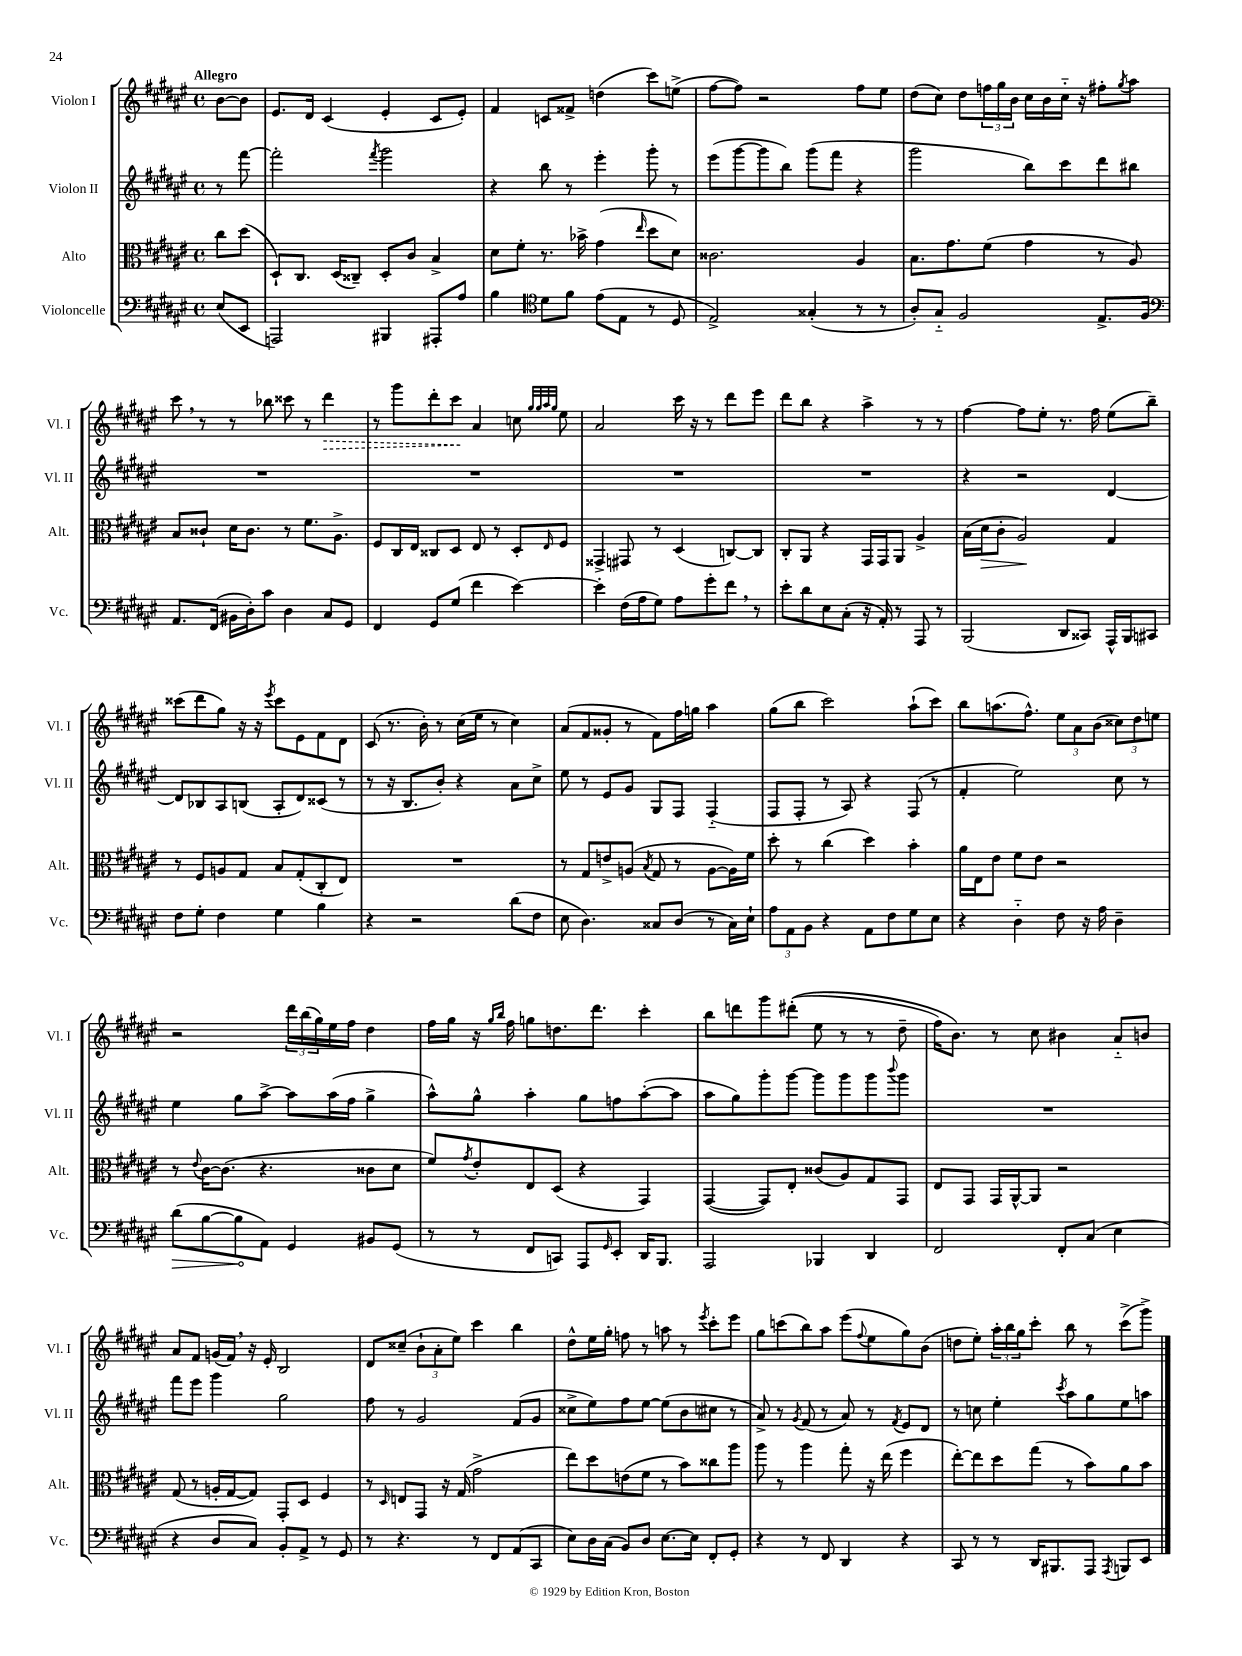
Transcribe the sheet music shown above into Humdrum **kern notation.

**kern	**kern	**kern	**kern
*staff4	*staff3	*staff2	*staff1
*clefF4	*clefC3	*clefG2	*clefG2
*k[f#c#g#d#a#e#]	*k[f#c#g#d#a#e#]	*k[f#c#g#d#a#e#]	*k[f#c#g#d#a#e#]
*M4/4	*M4/4	*M4/4	*M4/4
*met(c)	*met(c)	*met(c)	*met(c)
(8E#/L	8cc#\L	8r	[8b\L
8EE#/J	(8dd#\J	[8fff#\	8b\]J
=	=	=	=
2AAA/)	8D#`/L)	2fff#'\]	8.e#/L
.	8.C#/J	.	.
.	.	.	16d#/Jk
.	.	.	(4c#/
.	(16D#/LK	.	.
.	8C##~/J)	.	.
.	.	8qfff#/	.
4BBB#/	8D#'/L	2ggg#\	4e#'/
.	8c#/J	.	.
8AAA#'/L	4B^/	.	8c#/L
8A#/J	.	.	8e#'/J)
=	=	=	=
4B\	8d#\L	4r	4f#/
.	8f#'\J	.	.
*clefC4	*	*	*
8d#\L	8.r	8bb\	8c/L
8f#\J	.	8r	8f##^/J
.	16b-^\	.	.
(8e#\L	(4g#\	4eee#'\	(4dd\
8E#\J	.	.	.
.	16qqee#/	.	.
8r	8dd#\L	8ggg#'\	8ccc#\L)
8D#/	8d#\J)	8r	(8ee^\J
=	=	=	=
2E#^/)	2.c##\	(8eee#\L	[8ff#\L
.	.	[8ggg#\	8ff#\]J)
.	.	8ggg#\]	2r
.	.	8bb\J)	.
(4G##'/	.	(8ggg#\L	.
.	.	8fff#\J	.
8r	4A#/	4r	8ff#\L
8r	.	.	8ee#\J
=	=	=	=
8A#'/L)	8.B\L	2ggg#\	(8dd#\L
8G#'~/J	.	.	8cc#\J)
.	8.g#\	.	.
2F#/	.	.	8dd#\L
.	(8f#\J	.	24ff\L
.	.	.	24gg#\
.	.	.	24b\JJ
.	4g#\	8bb\L)	16cc#\LL
.	.	.	16b\
.	.	8ccc#\	16cc#'~\JJ
.	.	.	16r
8.E#^/L	8r	8ddd#\	8ff#'\L
.	.	.	8qgg#/
.	8A#/)	8bb#\J	8aa#\J
16F#/Jk	.	.	.
=	=	=	=
*clefF4	*	*	*
8.AA#/L	8B/L	1r	8ccc#\
.	8c##`/J	.	8r
(16FF#/Jk	.	.	.
16BB#\LL	16d#\LK	.	8r
16D#'\J)	8.c##\J	.	.
8c#\J	.	.	8bb-\
4D#\	8r	.	8ccc##\
.	8.f#\L	.	8r
8C#/L	.	.	4ddd#\
.	8.A#^\J	.	.
8GG#/J	.	.	.
=	=	=	=
4FF#/	8F#/L	1r	8r
.	16C#/L	.	8ggg#\L
.	16E#/JJ	.	.
8GG#/L	8C##/L	.	8ddd#'\
(8G#/J	8D#/J	.	8ccc#\J
4f#\	8E#/	.	4a#/
.	8r	.	.
[4e#\)	8D#'/L	.	8cc\
.	.	.	32qqgg#/LLL
.	.	.	32qqgg#/
.	.	.	32qqaa#/
.	16qqE#/	.	32qqgg#/JJJ
.	8F#/J	.	8ee#\
=	=	=	=
4e#'\]	4GG##^/	1r	2a#/
(16F#\LL	8GG#/	.	.
16A#\J	.	.	.
8G#\J)	8r	.	.
8A#\L	(4D#/	.	16ccc#\
.	.	.	16r
8g#'\	.	.	8r
8f#\J	[8C/L)	.	8ddd#\L
8r	8C/]J	.	8eee#\J
=	=	=	=
8e#'\L	8C#'/L	1r	8ddd#\L
8d#\	8AA#/J	.	8bb\J
8E#\	4r	.	4r
(8C#'\J	.	.	.
16r	16GG#/LL	.	4aa#^\
16AA#'/)	16GG#/J	.	.
8r	8AA#/J	.	.
8AAA#/	4A#^/	.	8r
8r	.	.	8r
=	=	=	=
(2BBB/	(16B\LL	4r	[4ff#\
.	16d#\J	.	.
.	8c#'\J	.	.
.	2A#/)	2r	8ff#\]L
.	.	.	8ee#'\J
8DD#/L	.	.	8.r
8CC##/J)	.	.	.
.	.	.	16ff#\
16AAA#^^/LL	4G#/	[4d#/	(8ee#\L
16BBB/J	.	.	.
8CC#/J	.	.	8bb~\J)
=	=	=	=
8F#\L	8r	8d#/]L	(8ccc##\L
8G#'\J	8F#/L	8B-/	8ddd#\
4F#\	8A/	8A#/	8gg#\J)
.	8G#/J	(8B/J	16r
.	.	.	16r
.	.	.	8qeee#/
4G#\	8B/L	8A#'/L	8ccc##\L
.	(8G#'/	8d#/)	8e#\
4B\	8C#'/	(8c##/J	8f#\
.	8E#/J)	8r	8d#\J
=	=	=	=
4r	1r	8r	(8c#/
.	.	16r	8.r
.	.	8.B/L	.
2r	.	.	.
.	.	.	16b'\)
.	.	8b'/J)	8r
.	.	4r	(16cc#\LL
.	.	.	16ee#\JJ
.	.	.	8r
(8d#\L	.	8a#\L	4cc#\)
8F#\J	.	8cc#^\J	.
=	=	=	=
8E#\	8r	8ee#\	(8a#/L
4.D#\)	8G#/L	8r	8f#/
.	8e^/	8e#/L	8g##'/J
.	(8A/J	8g#/J	8r
.	8qB/	.	.
8C##/L	8G#/	8G#/L	8f#\L)
(8D#/J	8r	8F#/J	16ff#\L
.	.	.	16gg\JJ
8r	[8A\L	(4F#'~/	4aa#\
16C##\LL)	16A\]L)	.	.
16E#`\JJ	16f#\JJ	.	.
=	=	=	=
12A#\L	8dd#'\	8F#/L	(8gg#\L
12AA#\	.	.	.
.	8r	8F#'/J	8bb\J
12BB\J	.	.	.
4r	(4cc#\	8r	2ccc#\)
.	.	8A#/)	.
8AA#\L	4dd#\)	4r	.
8F#\	.	.	.
8G#\	4b'\	(8F#/	(8aa#`\L
8E#\J	.	8r	8ccc#\J)
=	=	=	=
4r	16a#\LL	4f#'/	8bb\L
.	16E#\J	.	.
.	8e#\J	.	(8.aa\
4D#'~\	8f#\L	2ee#\)	.
.	.	.	8.ff#^^\J)
.	8e#\J	.	.
8F#\	2r	.	12ee#\L
.	.	.	12a#\
16r	.	.	.
.	.	.	(12b\J
16A#\	.	.	.
4D#~\	.	8cc#\	12cc##\L)
.	.	.	12dd#\
.	.	8r	.
.	.	.	12ee\J
=	=	=	=
(8d#\L	8r	4ee#\	2r
.	8qqe#/	.	.
[8B\	[16c#\LK	.	.
.	(8.c#\]J	.	.
8B\]	.	8gg#\L	.
8AA#\J)	4.r	[8aa#^\J	.
4GG#/	.	8aa#\]L	24ddd#\LL
.	.	.	(24bb\
.	.	.	24gg#\)
.	.	(16aa#\L	16ee#\
.	.	16ff#\JJ	16ff#\JJ
8BB#/L	8c##\L	4gg#^\	4dd#\
(8GG#/J	8d#\J	.	.
=	=	=	=
8r	8f#/L)	8aa#^^\L)	16ff#\LL
.	.	.	16gg#\JJ
.	8qg#/	.	.
8r	8e#'/	8gg#^^\J	16r
.	.	.	16qqgg#/LL
.	.	.	16qqbb/JJ
.	.	.	16ff#\
8FF#/L	8E#/	4aa#'\	8gg\L
8CC/J)	(8D#/J	.	8.dd\
8AAA#/L	4r	8gg#\L	.
.	.	.	8.ddd#\J
16qqGG#/	.	.	.
8EE#'/J	.	8ff\	.
16DD#/LK	4GG#/)	([8aa#'\	4ccc#'\
8.BBB/J	.	.	.
.	.	8aa#\]J	.
=	=	=	=
2AAA#/	([4GG#/	8aa#\L	8bb\L
.	.	8gg#\)	8ddd\
.	8GG#/]L)	8ggg#'\	8ggg#\
.	8E#'/J	[8ggg#\J	&((8ddd#'\J
4BBB-/	(8c##/L	8ggg#\]L	8ee#\
.	8A#/)	8ggg#\	8r
4DD#/	8G#/	8ggg#\	8r
.	.	8qqbbb/	.
.	8GG#/J	8ggg#\J	8dd#~\
=	=	=	=
2FF#/	8E#/L	1r	16ff#\LK)
.	.	.	8.b\J&)
.	8GG#/J	.	.
.	16GG#/LL	.	8r
.	[16AA#^^/J	.	.
.	8AA#/]J	.	8cc#\
8FF#'/L	2r	.	4b#\
(8C#/J	.	.	.
4E#\	.	.	8a#'~/L
.	.	.	8b/J
=	=	=	=
4r	(8G#/	8fff#\L	8a#/L
.	8r	8eee#\J	8f#/J
8D#/L	16A'/LL	4ggg#\	(16g/LL
.	[16G#/J	.	16f#/JJ)
8C#/J)	8G#/]J)	.	16r
.	.	.	16e#'/
8BB'/L	8GG#'/L	2gg#\	2B/
8AA#^/J	8D#/J	.	.
8r	4F#/	.	.
8GG#/	.	.	.
=	=	=	=
8r	8r	8ff#\	8d#/L
.	16qqD#/	.	.
4.r	8E/L	8r	(8cc##~/J
.	8GG#/J	2g#/	12b`\L
.	.	.	12a#'\
.	16r	.	.
.	.	.	12ee#\J)
.	(16G#/	.	.
8r	2g#^\	.	4ccc#\
8FF#/L	.	.	.
(8AA#/	.	(8f#/L	4bb\
8CC#/J	.	8g#/J	.
=	=	=	=
8E#\L)	8ee#\L)	8cc##^\L	8dd#^^\L
16D#\L	8dd#\	8ee#\)	16ee#\L
(16C#\JJ	.	.	16gg#'\JJ
8BB/L)	(8e\	8ff#\	8ff\
8D#/J	8f#\J	[8ee#\J	8r
[8.E#\L	8r	(8ee#\]L	8aa\
.	8b\L)	8b\	8r
16E#\]Jk	.	.	.
.	.	.	8qeee#/
8FF#'/L	8cc##\	8cc#\J	8ccc#'\L
8GG#'/J	8aa#\J	8r	8eee#\J
=	=	=	=
4r	8aa#\	8a#^/)	8gg#\L
.	8r	8r	(8ccc\
.	.	8qg#/	.
8r	4aa#\	(8f#/	8bb\)
8FF#/	.	8r	8aa#\J
4DD#/	8gg#'\	8a#/)	(8eee#\L
.	.	.	8qqff#/
.	16r	8r	8ee#\
.	(16ee#\	.	.
.	.	8qf#/	.
4r	4ff#\	8e#/L	8gg#\)
.	.	8d#/J	(8b\J
=	=	=	=
8CC#/	[8ee#'\L)	8r	8dd\L
8r	8ee#\]	8cc\	8ee#'\J)
8r	8dd#\	4ee#'\	24aa#'\LL
.	.	.	24bb\
.	.	.	24gg#\J
16DD#/LK	(8gg#\J	.	8ccc#'\J
8.BBB#/	.	.	.
.	.	8qccc#/	.
.	8r	8aa#\L	8bb\
8AAA#/J	8b\L)	8gg#\	8r
8qAAA#/	.	.	.
8BBB/L	8a#\	8ee#\	(8ccc#^\L
8EE#/J	8b\J	8aa\J	8ggg#^\J)
==	==	==	==
*-	*-	*-	*-
